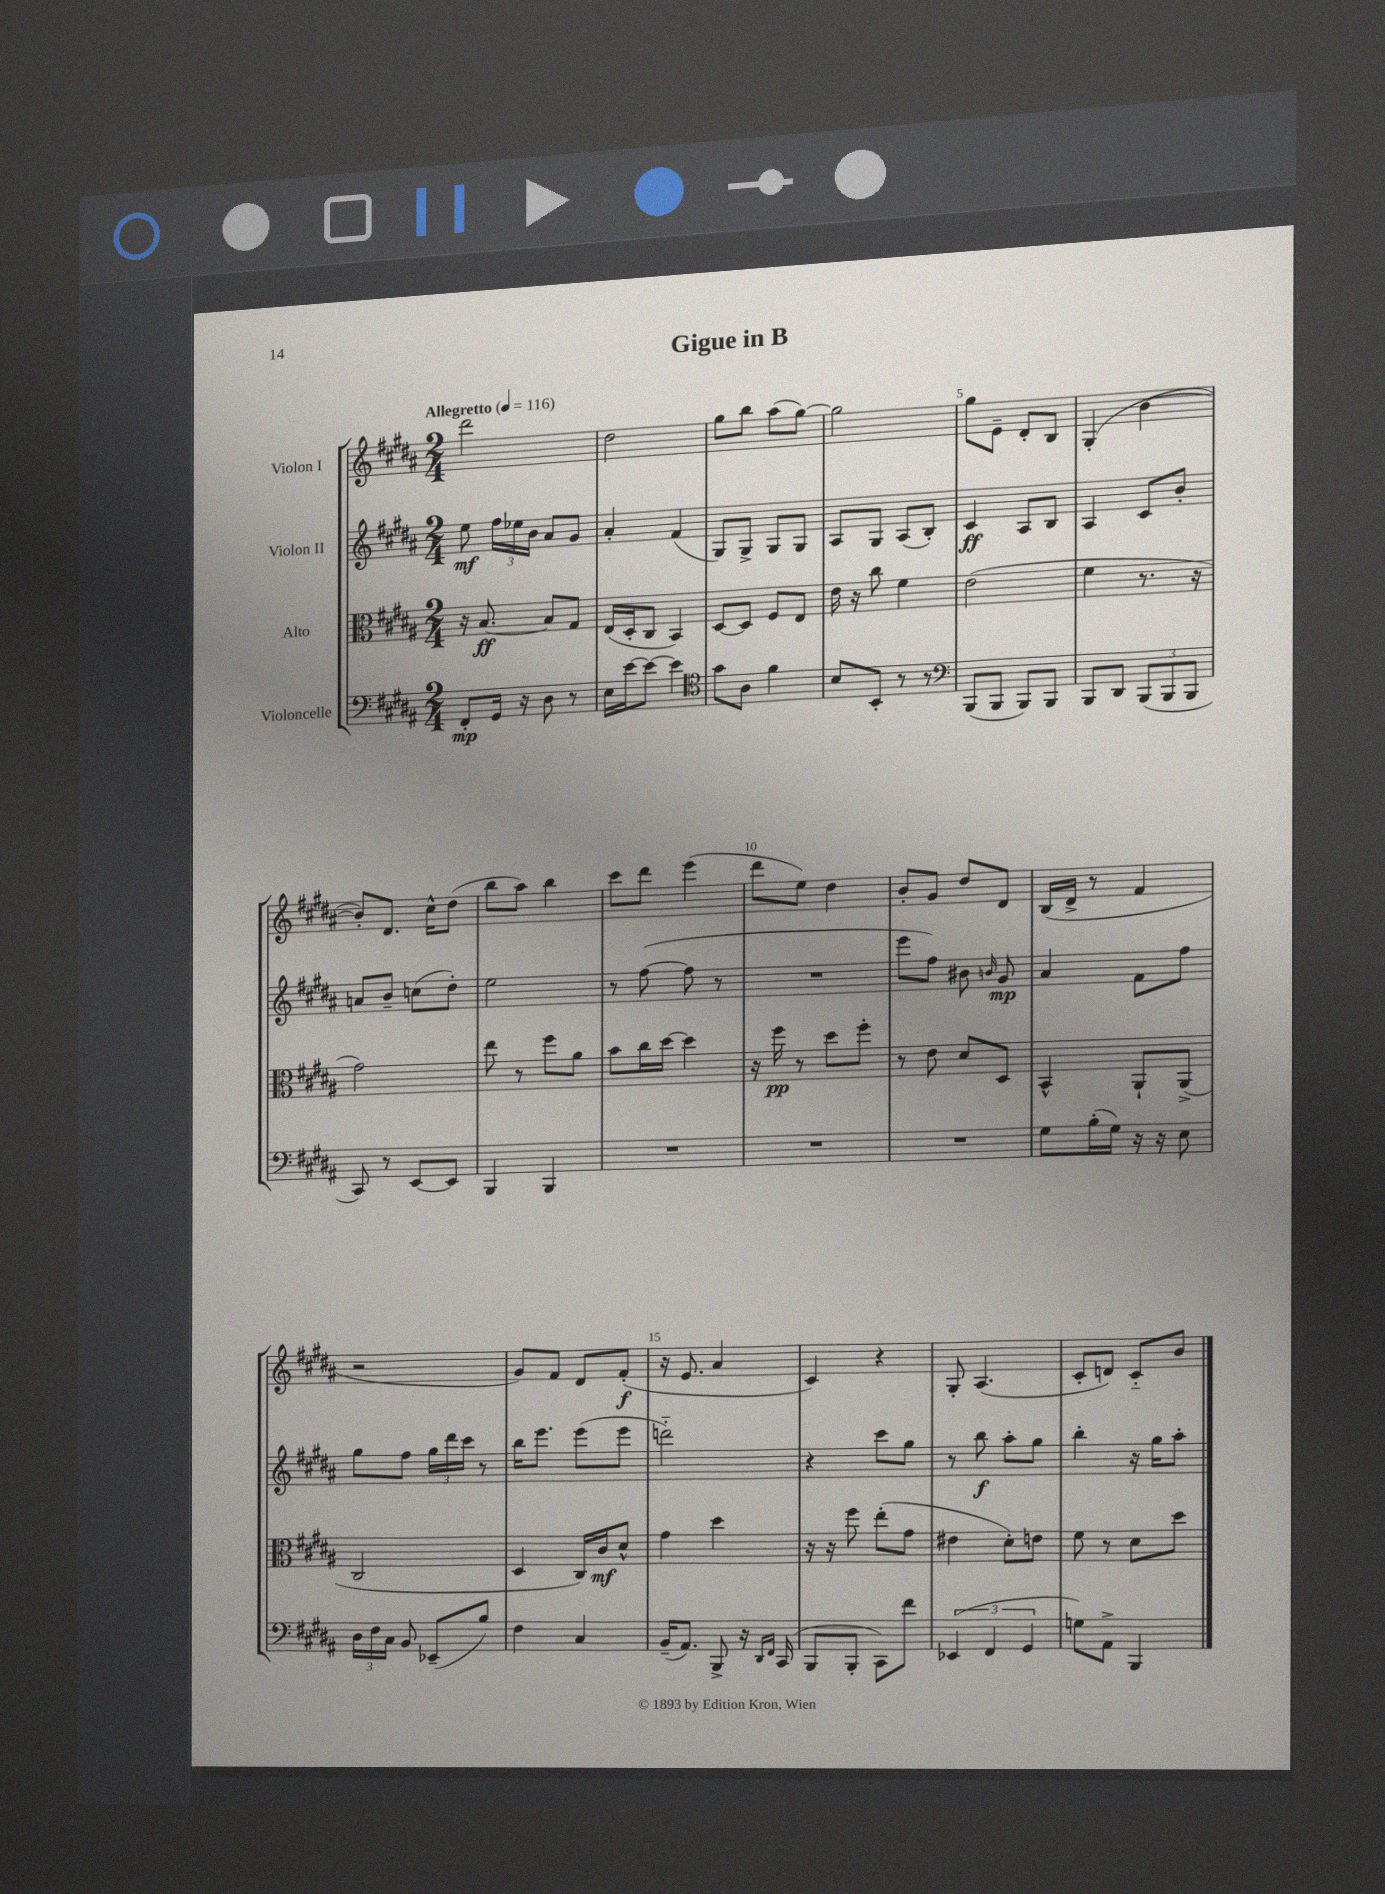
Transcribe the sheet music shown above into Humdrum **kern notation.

**kern	**kern	**kern	**kern
*staff4	*staff3	*staff2	*staff1
*clefF4	*clefC3	*clefG2	*clefG2
*k[f#c#g#d#a#]	*k[f#c#g#d#a#]	*k[f#c#g#d#a#]	*k[f#c#g#d#a#]
*M2/4	*M2/4	*M2/4	*M2/4
*MM116	*MM116	*MM116	*MM116
8FF#'	16r	8ee	2ddd#
.	[8.B	.	.
16GG#	.	24ff#	.
.	.	24ee-	.
16r	.	.	.
.	.	24b	.
8D#	8B]	8a#	.
8r	8G#	8g#	.
=	=	=	=
16E	(16E	4a#'	2dd#
[16e	16D#'	.	.
8e_	8C#	.	.
4e]	4BB)	(4f#	.
=	=	=	=
*clefC4	*	*	*
8g#	[8D#	8G#)	8gg#
8A#	8D#]	8G#^	8bb
4f#	8F#	8G#	(8aa#
.	8E	8G#	[8gg#)
=	=	=	=
8B	16e	8A#	2gg#]
.	16r	.	.
8BB'	8cc#	8G#	.
8r	4f#	(8A#	.
8r	.	8B')	.
=	=	=	=
*clefF4	*	*	*
(8BBB	(2e	4c#	8gg#
8BBB	.	.	8e~
8BBB)	.	8A#	8d#'
8BBB	.	8B	8B
=	=	=	=
8BBB	4f#	4A#	(4G#'
8DD#	.	.	.
(12BBB	8.r	8c#	[4b
12BBB	.	.	.
.	.	8b'	.
12BBB	.	.	.
.	16r	.	.
=	=	=	=
8CC#)	2g#)	8a	8b'])
8r	.	8b~	8.d#
[8EE	.	(8cc	.
.	.	.	16cc#^^
8EE]	.	8dd#')	(8dd#
=	=	=	=
4BBB	8ee	2ee	8bb
.	8r	.	8aa#)
4BBB	8ff#	.	4bb
.	8a#	.	.
=	=	=	=
2r	8b	8r	8ccc#
.	16cc#	([8ff#	8ddd#
.	[16dd#	.	.
.	4dd#]	8ff#]	(4eee
.	.	8r	.
=	=	=	=
2r	16r	2r	8ddd#
.	16ff#	.	.
.	8r	.	8ee)
.	8dd#	.	4dd#
.	8ff#'	.	.
=	=	=	=
2r	8r	8eee	8b'
.	8e	8ff#)	8g#
.	8d#	8b#	8dd#
.	.	16qqb	.
.	8D#	8g#	8d#
=	=	=	=
8G#	4BB^^	4a#	(16B
.	.	.	16d#^
(16B'	.	.	8r
16G#)	.	.	.
16r	8AA#`	8f#	4f#
16r	.	.	.
8E	(8AA#^	8ff#	.
=	=	=	=
24D#	2C#	8gg#	2r
24F#	.	.	.
24C#	.	.	.
8BB	.	8ff#	.
(8EE-~	.	24gg#	.
.	.	24ddd#	.
.	.	24ccc#	.
8B)	.	8r	.
=	=	=	=
4F#	4D#	16bb	8g#)
.	.	8.eee	.
.	.	.	8f#
4C#	16C#)	(8eee	8d#
.	16c#	.	.
.	8d#^^	8eee	(8f#'
=	=	=	=
(16BB~	4g#	2ddd'~)	16r
8.AA#)	.	.	8.e
8BBB^	4dd#	.	4a#
16r	.	.	.
16qqDD#	.	.	.
16qqFF#	.	.	.
(16CC#	.	.	.
=	=	=	=
8BBB	16r	4r	4c#)
.	16r	.	.
8BBB'	8ff#	.	.
8CC#)	(8ee'	8ccc#	4r
8f#	8g#	8gg#	.
=	=	=	=
(6EE-	4e#	8r	8G#'
.	.	8bb	(4.A#
6FF#	.	.	.
.	8d#')	8aa#'	.
6GG#	.	.	.
.	8e	8gg#	.
=	=	=	=
8G)	8f#	4bb'	8c#'
8AA#^	8r	.	8d)
4BBB	8d#	16r	8c#'~
.	.	16gg#	.
.	8dd#	8aa#'	8b
==	==	==	==
*-	*-	*-	*-
